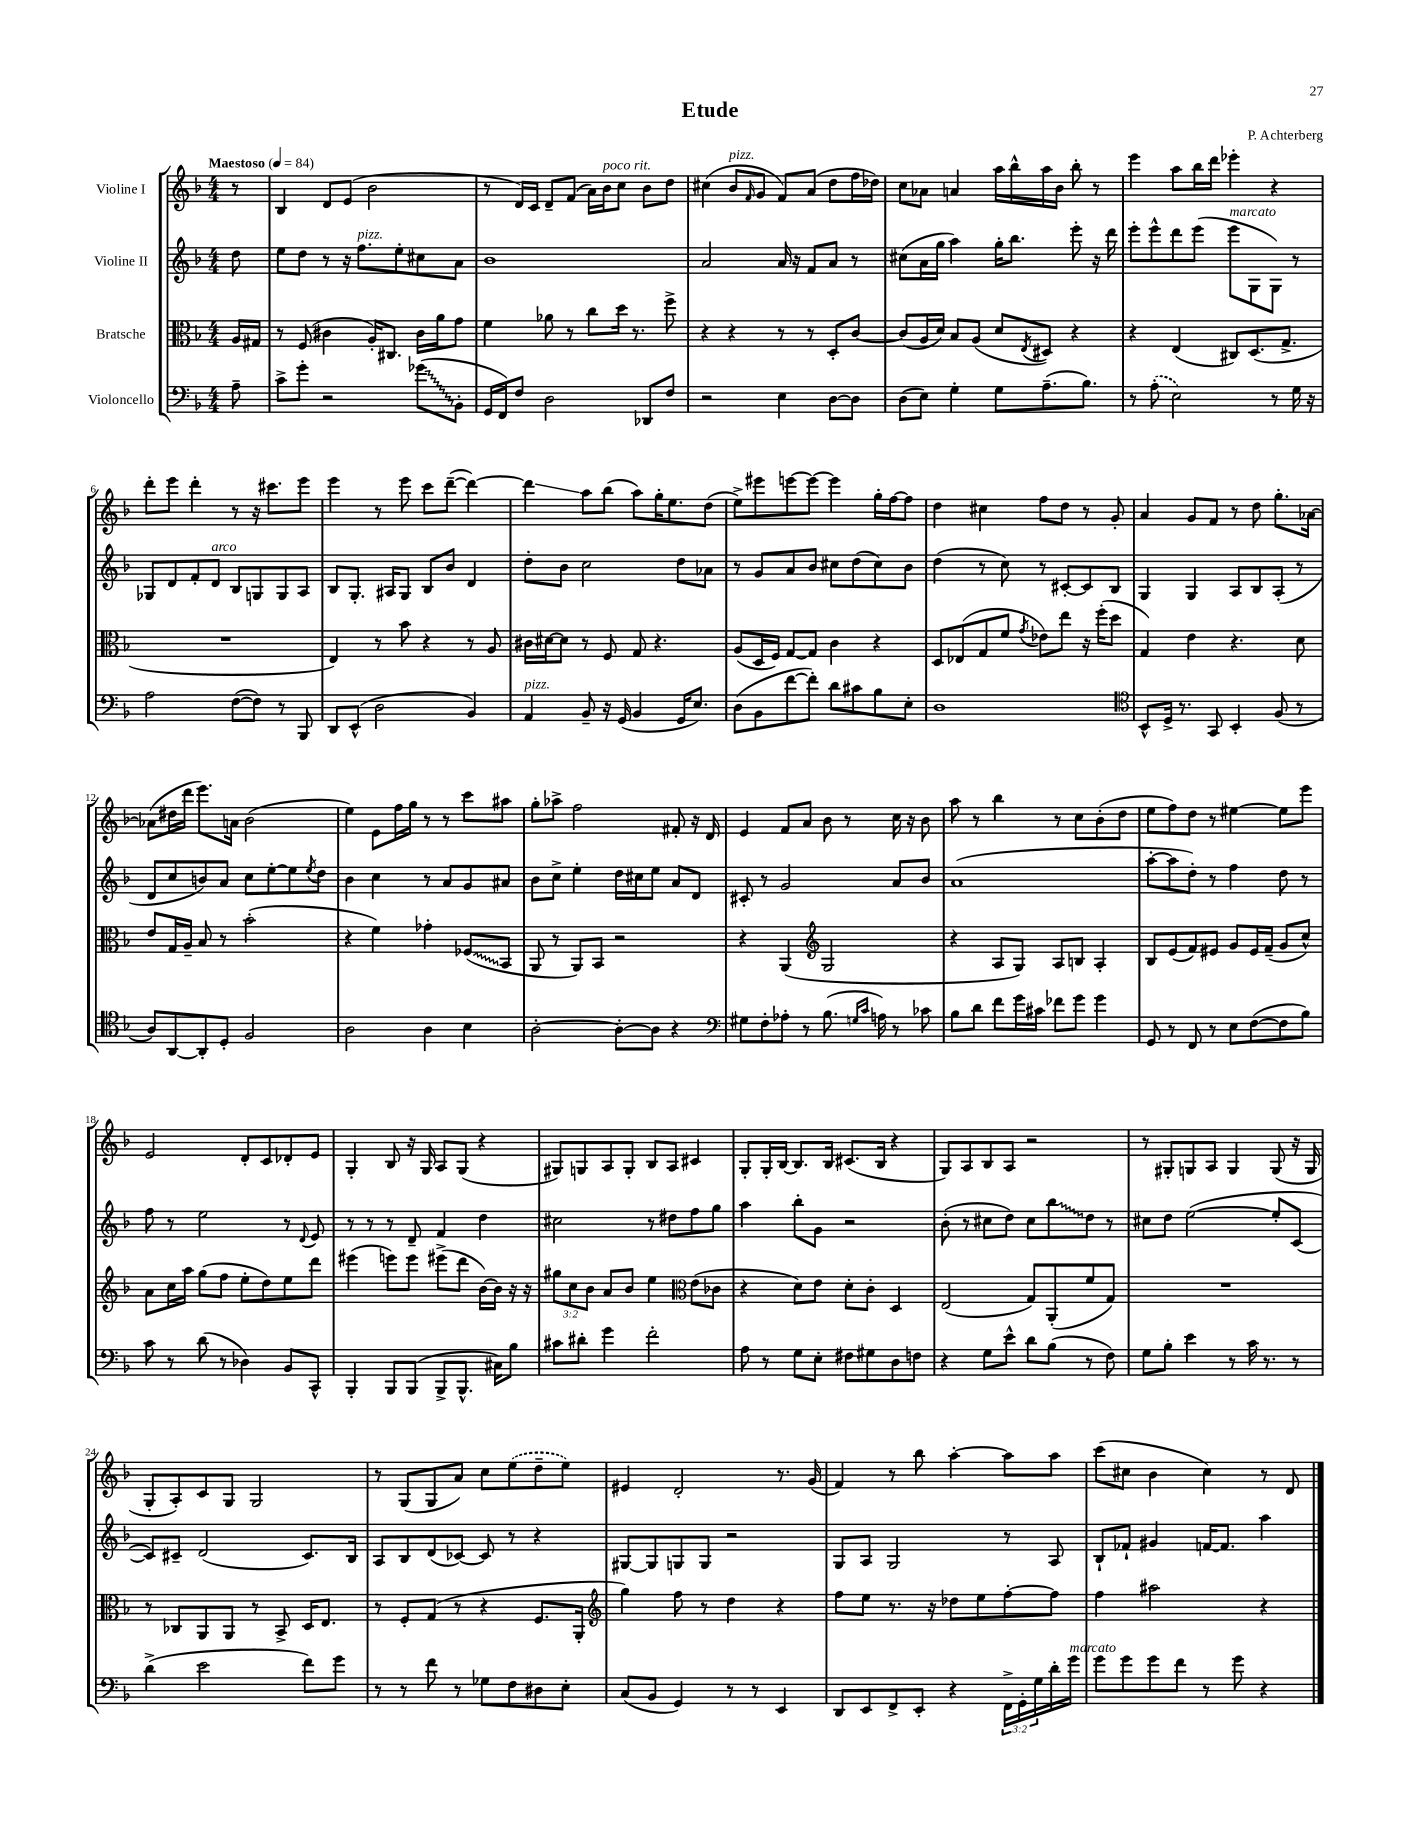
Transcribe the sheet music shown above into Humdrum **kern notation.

**kern	**kern	**kern	**kern
*staff4	*staff3	*staff2	*staff1
*clefF4	*clefC3	*clefG2	*clefG2
*k[b-]	*k[b-]	*k[b-]	*k[b-]
*M4/4	*M4/4	*M4/4	*M4/4
*MM84	*MM84	*MM84	*MM84
8A~	16A	8dd	8r
.	16G#	.	.
=	=	=	=
8c^	8r	8ee	4B-
8g'	(8F	8dd	.
2r	4c#	8r	8d
.	.	16r	(8e
.	.	8.ff	.
.	16A')	.	2b-
.	8.C#	.	.
.	.	8ee'	.
(8g-	16c#	8cc#	.
.	16a	.	.
8BB-'	8g	8a	.
=	=	=	=
16GG	4f	1b-	8r
16FF)	.	.	.
8F	.	.	16d)
.	.	.	16c
2D	8a-	.	8d~
.	8r	.	(8f
.	8cc	.	16a)
.	.	.	16b-
.	16dd	.	8cc
.	8.r	.	.
8DD-	.	.	8b-
8F	8ff^	.	8dd
=	=	=	=
2r	4r	2a	(4cc#
.	4r	.	8b-
.	.	.	16qqf
.	.	.	8g
4E	8r	16a	8f)
.	.	16r	.
.	8r	8f	(8a
[8D	8D'	8a	8dd
8D]	[8c	8r	16ff
.	.	.	16dd-)
=	=	=	=
(8D	(8c]	(8cc#	8cc
8E)	16A	16a	8a-
.	16d)	16gg	.
4G'	8B-	4aa)	4a
.	(8A	.	.
8G	8d	16gg'	16aa
.	.	8.bb-	16bb-^^
.	8qE	.	.
(8.A~	8D#)	.	16aa
.	.	.	16b-
.	4r	8eee'	8bb-'
8.B-)	.	.	.
.	.	16r	8r
.	.	16ddd	.
=	=	=	=
8r	4r	8eee'	4eee
(8A'	.	8eee^^	.
2E)	(4E	8ddd	8aa
.	.	(8eee	16bb-
.	.	.	16ddd
.	8C#)	8eee	4eee-'
.	(8.D	8G	.
8r	.	8G)	4r
.	8.G^	.	.
16G	.	8r	.
16r	.	.	.
=	=	=	=
2A	1r	8G-	8ddd'
.	.	8d	8eee
.	.	8f'	4ddd'
.	.	8d	.
([8F	.	8B-	8r
8F])	.	8G	16r
.	.	.	8.ccc#
8r	.	8G	.
8BBB-	.	8A	8eee
=	=	=	=
8DD	4E)	8B-	4eee
(8EE^^	.	8.G'	.
2D	8r	.	8r
.	.	16A#	.
.	8b-	8G	8eee
.	4r	8B-	8ccc
.	.	8b-	([8ddd~
4BB-)	8r	4d	4ddd_)
.	8A	.	.
=	=	=	=
4AA	16c#	8dd'	4ddd]
.	[16d#	.	.
.	8d#]	8b-	.
8BB-~	8r	2cc	8aa
16r	8F	.	(8bb-
(16GG	.	.	.
4BB-	8G	.	8aa)
.	4.r	.	16gg'
.	.	.	8.ee
16GG	.	8dd	.
8.E)	.	.	.
.	.	8a-	(8dd
=	=	=	=
(8D	(8A	8r	8ee^)
8BB-	16D	8g	8eee#
.	16F)	.	.
[8f	[8G	8a	[8eee
8f'])	8G]	8b-	8eee_
8d	4c	8cc#	4eee]
8c#	.	(8dd	.
8B-	4r	8cc#)	16gg'
.	.	.	[16ff
8E'	.	8b-	8ff]
=	=	=	=
1D	8D	(4dd	4dd
.	(8E-	.	.
.	8G	8r	4cc#
.	8f	8cc)	.
.	8qg	.	.
.	8e-)	8r	8ff
.	8ee	[8c#'	8dd
.	16r	8c#]	8r
.	(16ff'	.	.
.	8dd	8B-	8g'
=	=	=	=
*clefC4	*	*	*
8BB-^^	4G)	4G	4a
16D^	.	.	.
8.r	.	.	.
.	4e	4G	8g
8GG	.	.	8f
4BB-'	4.r	8A	8r
.	.	8B-	8dd
(8F	.	(8A'	8.gg'
8r	8d	8r	.
.	.	.	[16a-
=	=	=	=
8A)	8e	8d	(8a-]
[8AA	16G	8cc	16dd#
.	16A~	.	16ddd
8AA']	8B-	8b)	8.eee)
8D'	8r	8a	.
.	.	.	16a
2F	(2b-'	8cc	(2b-
.	.	[8ee'	.
.	.	8ee]	.
.	.	8qee	.
.	.	8dd	.
=	=	=	=
2A	4r	4b-	4ee)
.	4f)	4cc	8e
.	.	.	16ff
.	.	.	16gg
4A	4g-'	8r	8r
.	.	8a	8r
4B-	(8F-	8g	8ccc
.	8BB-	8a#	8aa#
=	=	=	=
[2A'	8AA	8b-	8gg'
.	8r	8cc^	8aa-^
.	8AA)	4ee'	2ff
.	8BB-	.	.
8A'_	2r	16dd	.
.	.	16cc#	.
8A]	.	8ee	.
4r	.	8a	8f#'
.	.	8d	16r
.	.	.	16d
=	=	=	=
*clefF4	*	*	*
8G#	4r	8c#'	4e
8F'	.	8r	.
8A-'	(4AA	2g	8f
8r	.	.	8a
*	*clefG2	*	*
(8.B-	2G	.	8b-
.	.	.	8r
16qqG	.	.	.
16qqc	.	.	.
16A)	.	.	.
8r	.	8a	16cc
.	.	.	16r
8c-	.	8b-	8b-
=	=	=	=
8B-	4r	(1a	8aa
8d	.	.	8r
8f	8A	.	4bb-
16g	8G)	.	.
16c#	.	.	.
8f-	8A	.	8r
8g	8B	.	8cc
4g	4A'	.	(8b-'
.	.	.	8dd
=	=	=	=
8GG	8B-	[8aa'	8ee
8r	(8e	8aa]	8ff)
8FF	8f)	8dd')	8dd
8r	8e#	8r	8r
8E	8g	4ff	[4ee#
([8F	16e#	.	.
.	(16f~	.	.
8F]	8g	8dd	8ee#]
8B-)	8cc^^)	8r	8eee
=	=	=	=
8c	8a	8ff	2e
8r	16cc	8r	.
.	16aa	.	.
(8d	(8gg	2ee	.
8r	8ff	.	.
4D-)	8ee'	.	8d'
.	8dd)	.	8c
8BB-	8ee	8r	8d-'
.	.	8qqd	.
8CC^^	8ddd	8e	8e
=	=	=	=
4BBB-'	(4eee#	8r	4G'
.	.	8r	.
8BBB-	8eee)	8r	8B-
(8BBB-	8eee	8d~	16r
.	.	.	16G
8BBB-^	(8eee#^	4f	8A
8.BBB-^^	8ddd	.	(8G
.	[16b-)	4dd	4r
16C#)	16b-]	.	.
8B-	16r	.	.
.	16r	.	.
=	=	=	=
8c#	12gg#	2cc#	8G#)
.	12cc	.	.
8d#'	.	.	8G
.	12b-	.	.
4g	8a	.	8A
.	8b-	.	8G'
2f'	4ee	8r	8B-
.	.	8dd#	8A
*	*clefC3	*	*
.	(8e	8ff	4c#
.	8c-	8gg	.
=	=	=	=
8A	4r	4aa	8G'
8r	.	.	16G'
.	.	.	[16B-
8G	8d)	8bb-'	8.B-]
8E'	8e	8g	.
.	.	.	16B-
8F#	8d'	2r	(8.c#
8G#	8c'	.	.
.	.	.	16B-
8D	4D	.	4r
8F	.	.	.
=	=	=	=
4r	(2E	(8b-'	8G)
.	.	8r	8A
8G	.	8cc#	8B-
8e^^	.	8dd)	8A
8d	8G)	8cc#	2r
(8B-	(8AA'	8bb-	.
8r	8f	8dd	.
8F)	8G)	8r	.
=	=	=	=
8G	1r	8cc#	8r
8B-'	.	8dd	8G#'
4e	.	([2ee	8G
.	.	.	8A
8r	.	.	4G
16c	.	.	.
8.r	.	.	.
.	.	8ee']	(8G
8r	.	[8c	16r
.	.	.	16G
=	=	=	=
(4d^	8r	8c])	8G'
.	8C-	8c#~	8A')
2e	8AA	(2d	8c
.	8AA	.	8G
.	8r	.	2G
.	8BB-^	.	.
8f)	16D	8.c#)	.
.	8.E	.	.
8g	.	.	.
.	.	16B-	.
=	=	=	=
8r	8r	8A	8r
8r	8F'	8B-	(8G
8f	(8G	(8d	8G
8r	8r	[8c-)	8a)
8G-	4r	8c-]	8cc
8F	.	8r	(8ee
8D#	8.F	4r	8dd~
8E'	.	.	8ee)
.	16AA'	.	.
=	=	=	=
*	*clefG2	*	*
(8C	4gg)	[8G#	4e#
8BB-	.	8G#]	.
4GG)	8ff	8G	2d'
.	8r	8G	.
8r	4dd	2r	.
8r	.	.	.
4EE	4r	.	8.r
.	.	.	(16g
=	=	=	=
8DD	8ff	8G	4f)
8EE	8ee	8A	.
8FF^	8.r	2G	8r
8EE'	.	.	8bb-
.	16r	.	.
4r	8dd-	.	[4aa'
.	8ee	.	.
24FF^	[8ff'	8r	8aa]
24GG'	.	.	.
24G	.	.	.
16d'	8ff]	8A	8aa
16g	.	.	.
=	=	=	=
8g	4ff	8B-`	(8ccc
8g	.	8f-`	8cc#
8g	2aa#	4g#	4b-
8f	.	.	.
8r	.	[16f	4cc#)
.	.	8.f]	.
8g	.	.	.
4r	4r	4aa	8r
.	.	.	8d
==	==	==	==
*-	*-	*-	*-
